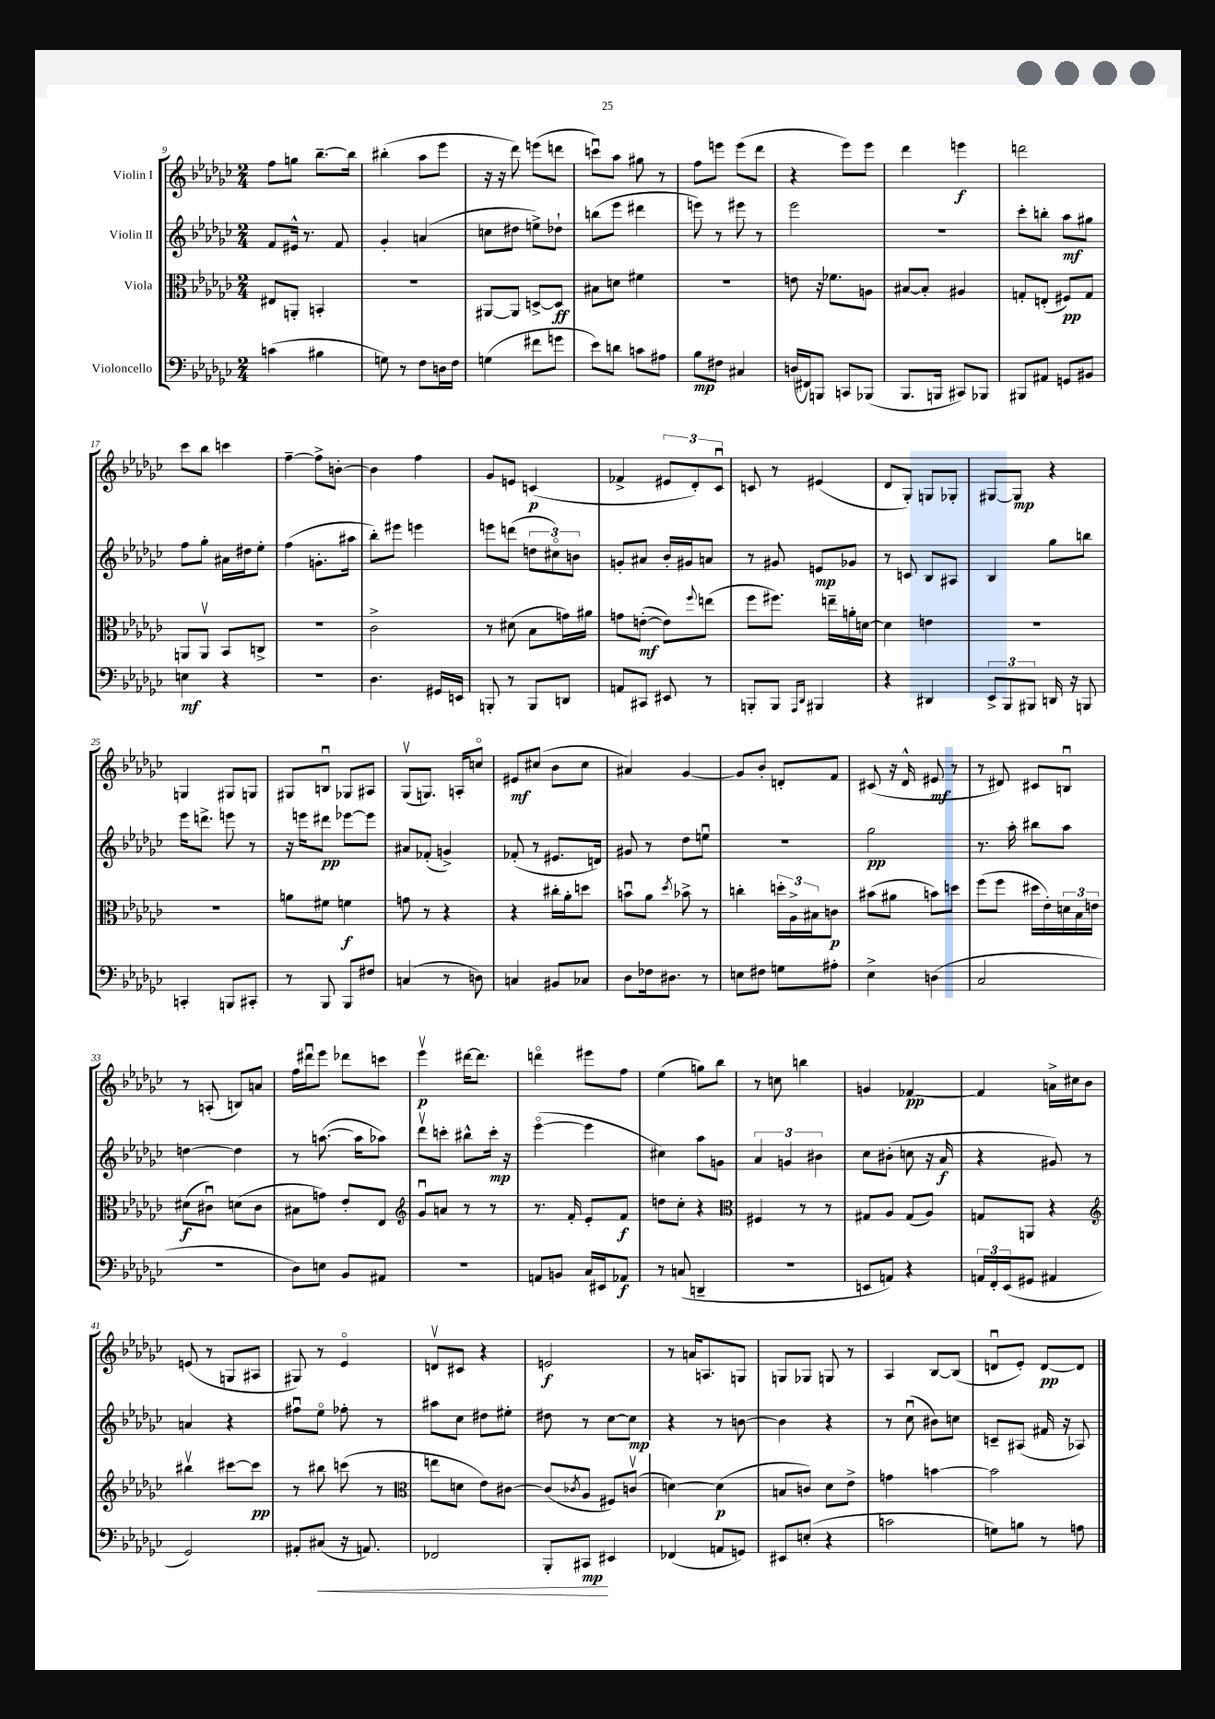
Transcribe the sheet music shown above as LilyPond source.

<<
\new StaffGroup <<
\new Staff = "s0" \with { instrumentName = "Violin I" } {
    \clef treble \key ges \major \numericTimeSignature \time 2/4
    f''8 g''8 bes''8.~-- bes''16 |
    bis''4-.( aes''8 ees'''8 |
    r16 r16 des'''8) e'''8( d'''8 |
    c'''8\downbow) aes''8 gis''8 r8 |
    f''8 e'''8 e'''8( des'''8 |
    r4 ees'''8) ees'''8 |
    des'''4 e'''4\f |
    d'''2 |
    ces'''8 bes''8 c'''4 |
    f''4~-- f''8-> b'8~-. |
    b'4 f''4 |
    ges'8 e'8 c'4\p( |
    fes'4-> \tuplet 3/2 { eis'8 des'8-.) ces'8\downbow } |
    c'8 r8 eis'4( |
    des'8 ges8-.) g8 ges8-. |
    gis8~ gis8\mp r4 |
    g4 gis8 g8 |
    gis8 b8\downbow ges8 ais8 |
    ges8\upbow( g8.) a16-. c''8\flageolet |
    eis'8\mf cis''8( bes'8 cis''8 |
    ais'4) ges'4~ |
    ges'8 bes'8-. d'8-. f'8 |
    cis'8( r16 des'16-^ eis'8\mf r8 |
    r8 dis'8) cis'8 b8\downbow |
    r8 a8-.( b8) a'8 |
    f''16 dis'''16\downbow ees'''8 des'''8 c'''8 |
    ees'''4\upbow\p dis'''16~ dis'''8. |
    d'''4\flageolet eis'''8 f''8 |
    ees''4( g''8) bes''8 |
    r8 c''8 b''4 |
    g'4 fes'4~\pp |
    fes'4 a'16-> cis''16 bes'8 |
    e'8( r8 g8 ais8 |
    gis8) r8 ees'4\flageolet |
    d'8\upbow cis'8 r4 |
    e'2\f |
    r8 a'16 a8. g8 |
    g8 ges8 g8 r8 |
    aes4 bes8~ bes8( |
    d'8\downbow ees'8-.) d'8~\pp d'8 \bar "|." |
}
\new Staff = "s1" \with { instrumentName = "Violin II" } {
    \clef treble \key ges \major \numericTimeSignature \time 2/4
    f'8 eis'16-^ r8. f'8 |
    ges'4-. a'4( |
    c''8 dis''8 e''8->) des''8-! |
    b''8( ees'''8 dis'''4 |
    e'''8) r8 eis'''8 r8 |
    ees'''2 |
    R2 |
    ces'''8-. b''8-. aes''8\mf gis''8 |
    f''8 ges''8-. ais'16 dis''16 ees''8-. |
    f''4( g'8.-. ais''16 |
    bes''8-.) eis'''8 e'''4 |
    e'''8 d'''8( \tuplet 3/2 { d''8 cis''8\flageolet) b'8 } |
    g'8-. ais'8 bes'16-. gis'16 a'8 |
    r8 gis'8 e'8\mp ges'8 |
    r8 c'8 bes8 ais8 |
    bes4 ges''8 b''8 |
    ees'''16 d'''8.-> e'''8 r8 |
    r16 e'''16 dis'''8\pp ees'''8~ ees'''8 |
    ais'8 fes'8-.( g'4->) |
    fes'8-.( r8 eis'8. d'16) |
    gis'8 r8 des''8 e''8\downbow |
    r2 |
    ges''2\pp |
    r8. aes''16-. bis''8 aes''8 |
    d''4~ d''4 |
    r8 a''8.~( a''16 aes''8) |
    des'''8\upbow c'''8-. bis''8-^ c'''16-.\mp r16 |
    ees'''4~\flageolet( ees'''4 |
    cis''4) aes''8 g'8 |
    \tuplet 3/2 { aes'4 g'4 bis'4 } |
    ces''8 bis'8-.( c''8 r16 aes'16\f |
    r4 gis'8) r8 |
    a'4 r4 |
    fis''8\downbow ees''8\flageolet fes''8-. r8 |
    ais''8 ces''8 dis''8 eis''8-. |
    dis''8 r8 ces''8~ ces''8\mp |
    r4 r8 b'8~ |
    b'4 r4 |
    r8 ces''8\downbow( bis'8) c''8 |
    c'8-- ais8( fis'16 r16 aes8) \bar "|." |
}
\new Staff = "s2" \with { instrumentName = "Viola" } {
    \clef alto \key ges \major \numericTimeSignature \time 2/4
    eis8 a,8-. b,4-. |
    R2 |
    ais,8~ ais,8 d8~-> d8\ff |
    bis8 d'8 fis'4 |
    R2 |
    e'8 r16 fes'8. a8 |
    bis8~ bis8-. ais4 |
    g8-. e8-.( fis8\pp) g8 |
    a,8 a,8\upbow bes,8 c8-> |
    R2 |
    ces'2-> |
    r8 dis'8( bes8 g'16) ais'16 |
    g'8 e'8~-.\mf( e'8) \appoggiatura { f''8 } e''8( |
    f''8 fis''8.) e''16-- a'16-. d'16~ |
    d'4 e'4 |
    R2 |
    R2 |
    a'8 fis'8 f'4\f |
    g'8 r8 r4 |
    r4 cis''16-. aes'16-. d''8 |
    b'8\downbow aes'8 \acciaccatura { des''8 } bes'8-> r8 |
    c''4-. \tuplet 3/2 { d''16-. aes16-> bis16 } c'8\p |
    bis'8( ais'8 b'8) d''8 |
    f''8( f''8 dis''16 ees'16-.) \tuplet 3/2 { d'16 bes16 e'16 } |
    dis'8\f( cis'8\downbow) d'8( cis'8 |
    bis8 g'8) ees'8-. ees8 |
    \clef treble ges'8\downbow a'8 r8 r8 |
    r8. f'16-. ees'8-. f'8\f |
    d''8 ces''8-. r4 |
    \clef alto fis4 r8 r8 |
    gis8 aes8 gis8( aes8) |
    g8 a,8 r4 |
    \clef treble bis''4\upbow cis'''8~ cis'''8\pp |
    r8 bis''8 c'''8( r8 |
    \clef alto e''8 d'8 ees'8) cis'8~ |
    cis'8( \acciaccatura { ces'8 } aes8 fis8) c'8\upbow( |
    d'4~) d'4\p( |
    b8 c'8) des'8 ees'8-> |
    g'4 b'4~ |
    b'2 \bar "|." |
}
\new Staff = "s3" \with { instrumentName = "Violoncello" } {
    \clef bass \key ges \major \numericTimeSignature \time 2/4
    c'4( bis4 |
    g8) r8 f8 d16 f16 |
    g4( fis'8 g'8 |
    ees'8) d'8 c'8 ais8 |
    bes8\mp fis8 cis4 |
    d16( fis,16) b,,8 c,8 bes,,8( |
    bes,,8. b,,16 cis,8) bes,,8 |
    bis,,8 ais,8 g,8 bis,8 |
    e4\mf r4 |
    r2 |
    des4. gis,16 e,16 |
    b,,8-. r8 b,,8 d,8 |
    a,8 cis,8 eis,8 r8 |
    b,,8-. b,,8 \grace { aes,,16 des,16 } bis,,4 |
    r4 dis,4 |
    \tuplet 3/2 { ees,8-> bes,,8 bis,,8 } d,16 r16 b,,8 |
    c,4-. b,,8 cis,8-. |
    r8 bes,,8 bes,,8 fis8 |
    c4( r8 d8) |
    c4 bis,8 ces8 |
    des8 fes16 dis8. r8 |
    e8 fis8 g8 ais8-. |
    ees4-> d4( |
    ces2 |
    r2 |
    des8) e8 bes,8 ais,8 |
    R2 |
    a,8 b,8 ces16 eis,16 aes,8\f |
    r8 c8( d,4-- |
    R2 |
    e,8 a,8) r4 |
    \tuplet 3/2 { a,16 f,16-. ees,16( } gis,8 ais,4 |
    ges,2) |
    ais,8-. cis8\<( r16 a,8.) |
    fes,2 |
    bes,,8-. cis,8\mp\! eis,4 |
    fes,4( a,8 g,8) |
    eis,8 e8-.( r4 |
    c'2 |
    g8) b8 r8 a8 \bar "|." |
}
>>
>>
\layout { \context { \Score currentBarNumber = #9 } }
